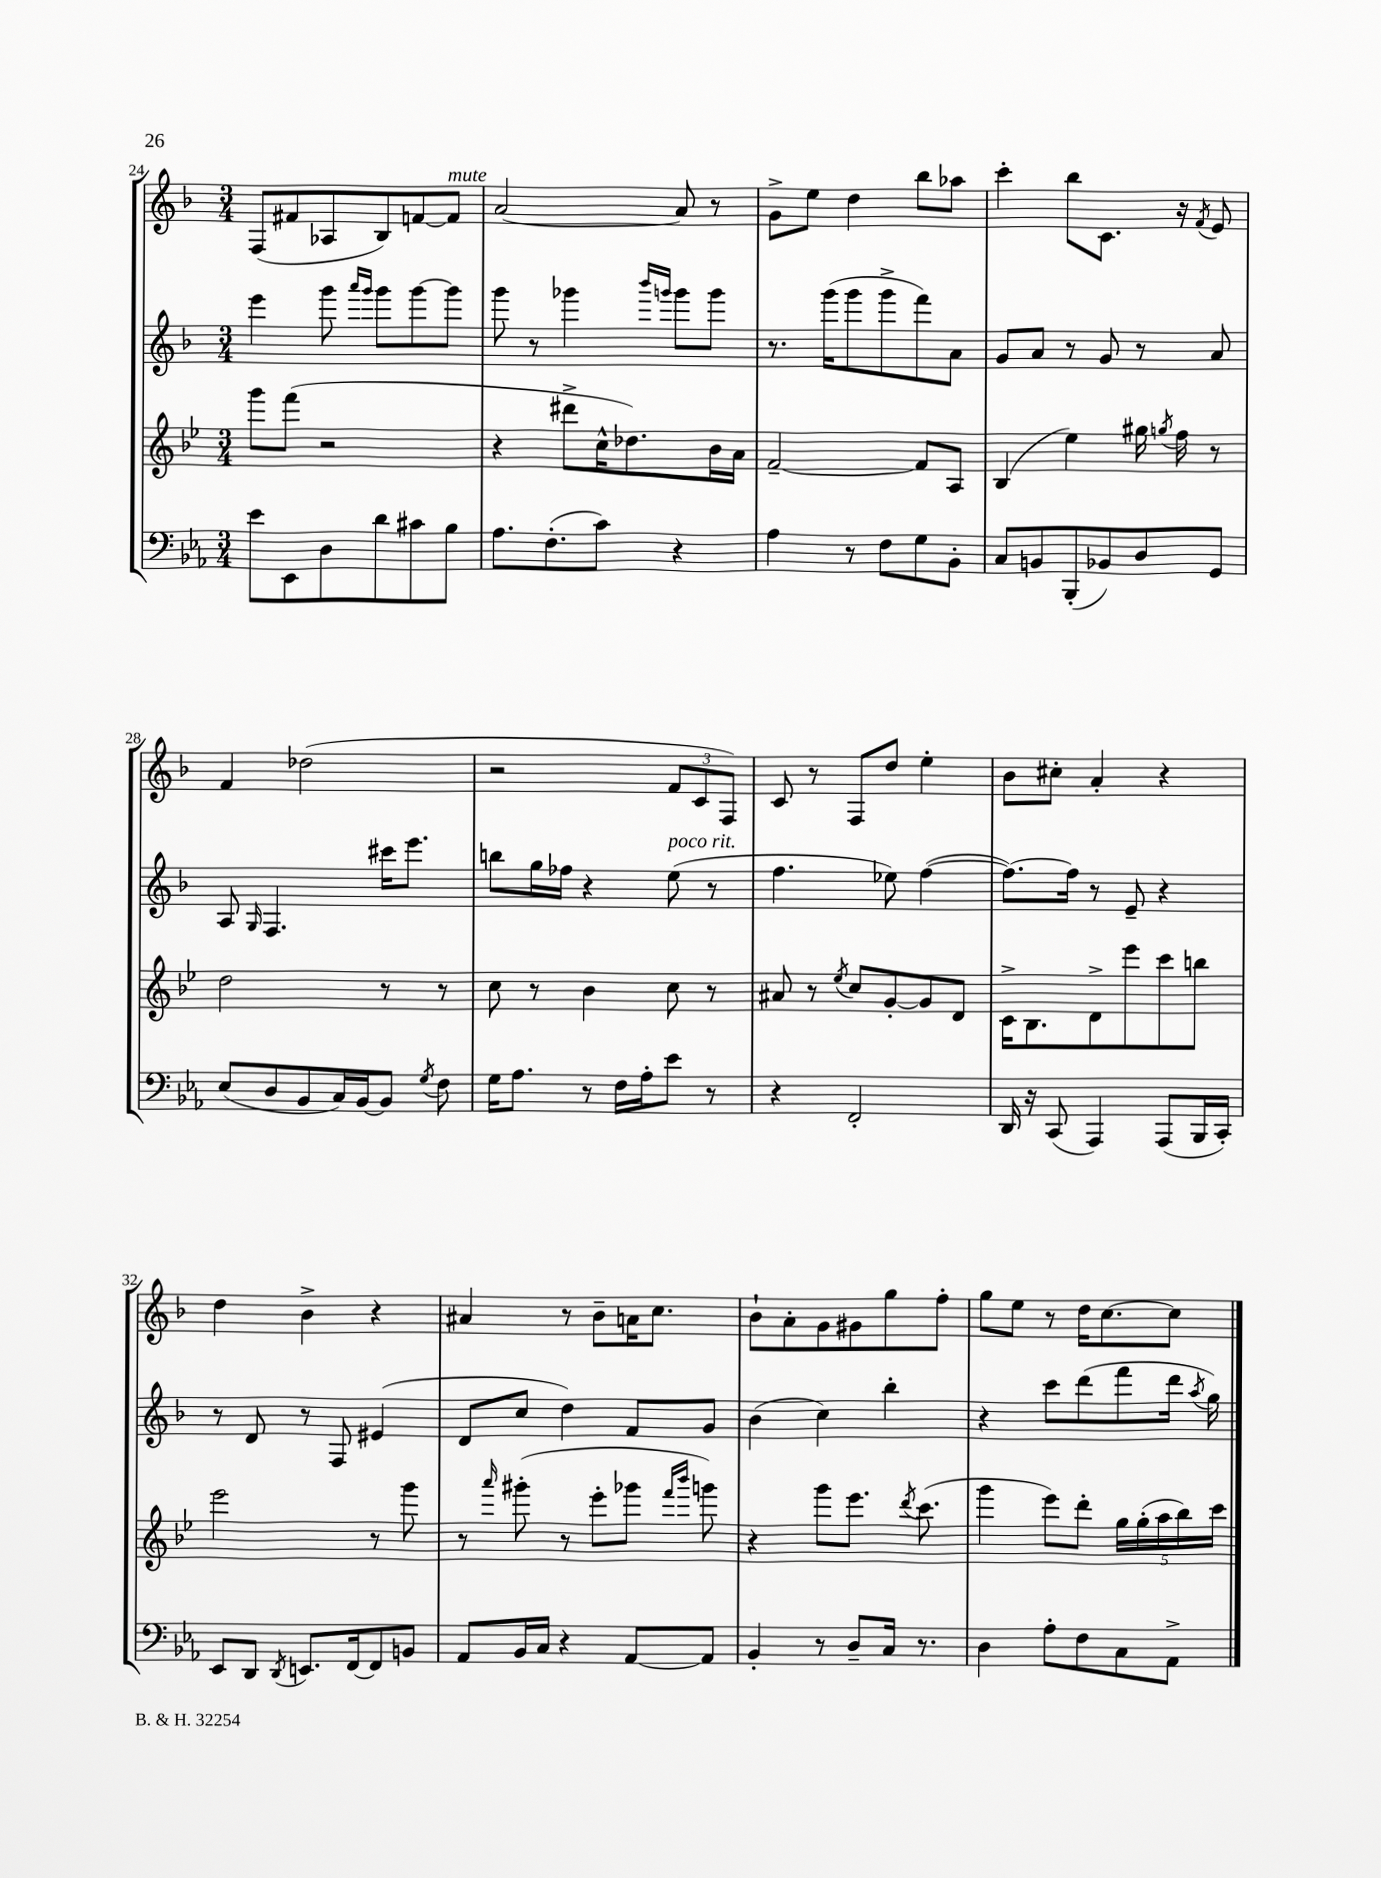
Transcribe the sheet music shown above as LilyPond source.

<<
\new StaffGroup <<
\new Staff = "s0" {
    \clef treble \key f \major \numericTimeSignature \time 3/4
    \autoBeamOff f8[( fis'8 aes8 bes8) f'8~ f'8]^\markup { \italic "mute" } |
    a'2~ a'8 r8 |
    g'8[-> e''8] d''4 bes''8[ aes''8] |
    c'''4-. bes''8[ c'8.] r16 \acciaccatura { f'8 } e'8 |
    f'4 des''2( |
    r2 \tuplet 3/2 { f'8[ c'8 f8]) } |
    c'8 r8 f8[ d''8] e''4-. |
    bes'8[ cis''8]-. a'4-. r4 |
    d''4 bes'4-> r4 |
    ais'4 r8 bes'8[-- a'16 c''8.] |
    bes'8[-! a'8-. g'8 gis'8 g''8 f''8]-. |
    g''8[ e''8] r8 d''16[ c''8.~ c''8] \bar "|." |
}
\new Staff = "s1" {
    \clef treble \key f \major \numericTimeSignature \time 3/4
    \autoBeamOff e'''4 g'''8 \grace { a'''16[ g'''16] } g'''8[ g'''8~ g'''8] |
    g'''8 r8 ges'''4 \grace { bes'''16[ g'''16] } g'''8[ g'''8] |
    r8. g'''16[( g'''8 g'''8-> f'''8) a'8] |
    g'8[ a'8] r8 g'8 r8 a'8 |
    a8 \grace { g16 } f4. cis'''16[ e'''8.] |
    b''8[ g''16 fes''16] r4 e''8^\markup { \italic "poco rit." }( r8 |
    f''4. ees''8) f''4~( |
    f''8.[~) f''16] r8 e'8-- r4 |
    r8 d'8 r8 f8 eis'4( |
    d'8[ c''8] d''4) f'8[ g'8] |
    bes'4( c''4) bes''4-. |
    r4 c'''8[ d'''8( f'''8 d'''16] \acciaccatura { a''8 } g''16) \bar "|." |
}
\new Staff = "s2" {
    \clef treble \key bes \major \numericTimeSignature \time 3/4
    \autoBeamOff g'''8[ f'''8]( r2 |
    r4 dis'''8[-> c''16-^ des''8.) bes'16 a'16] |
    f'2~-- f'8[ a8] |
    bes4( ees''4) gis''16 \acciaccatura { g''8 } f''16 r8 |
    d''2 r8 r8 |
    c''8 r8 bes'4 c''8 r8 |
    ais'8 r8 \acciaccatura { ees''8 } c''8[ g'8~-. g'8 d'8] |
    c'16[-> bes8. d'8-> ees'''8 c'''8 b''8] |
    ees'''2 r8 g'''8 |
    r8 \grace { a'''16 } gis'''8-.( r8 ees'''8[-. ges'''8] \grace { f'''16[ bes'''16] } g'''8) |
    r4 g'''8[ ees'''8.] \acciaccatura { d'''8 } c'''8.( |
    g'''4 ees'''8[) d'''8]-. \tuplet 5/4 { g''16[ g''16-.( a''16 bes''16) c'''16] } \bar "|." |
}
\new Staff = "s3" {
    \clef bass \key ees \major \numericTimeSignature \time 3/4
    \autoBeamOff ees'8[ ees,8 d8 d'8 cis'8 bes8] |
    aes8.[ f8.-.( c'8]) r4 |
    aes4 r8 f8[ g8 bes,8]-. |
    c8[ b,8 bes,,8-.( bes,8) d8 g,8] |
    ees8[( d8 bes,8 c16) bes,16~ bes,8] \acciaccatura { g8 } f8 |
    g16[ aes8.] r8 f16[ aes16-. ees'8] r8 |
    r4 f,2-. |
    d,16 r16 c,8( aes,,4) aes,,8[( bes,,16 c,16]-.) |
    ees,8[ d,8] \acciaccatura { d,8 } e,8.[ f,16~ f,8 b,8] |
    aes,8[ bes,16 c16] r4 aes,8[~ aes,8] |
    bes,4-. r8 d8[-- c16] r8. |
    d4 aes8[-. f8 c8 aes,8]-> \bar "|." |
}
>>
>>
\layout { \context { \Score currentBarNumber = #24 } }
